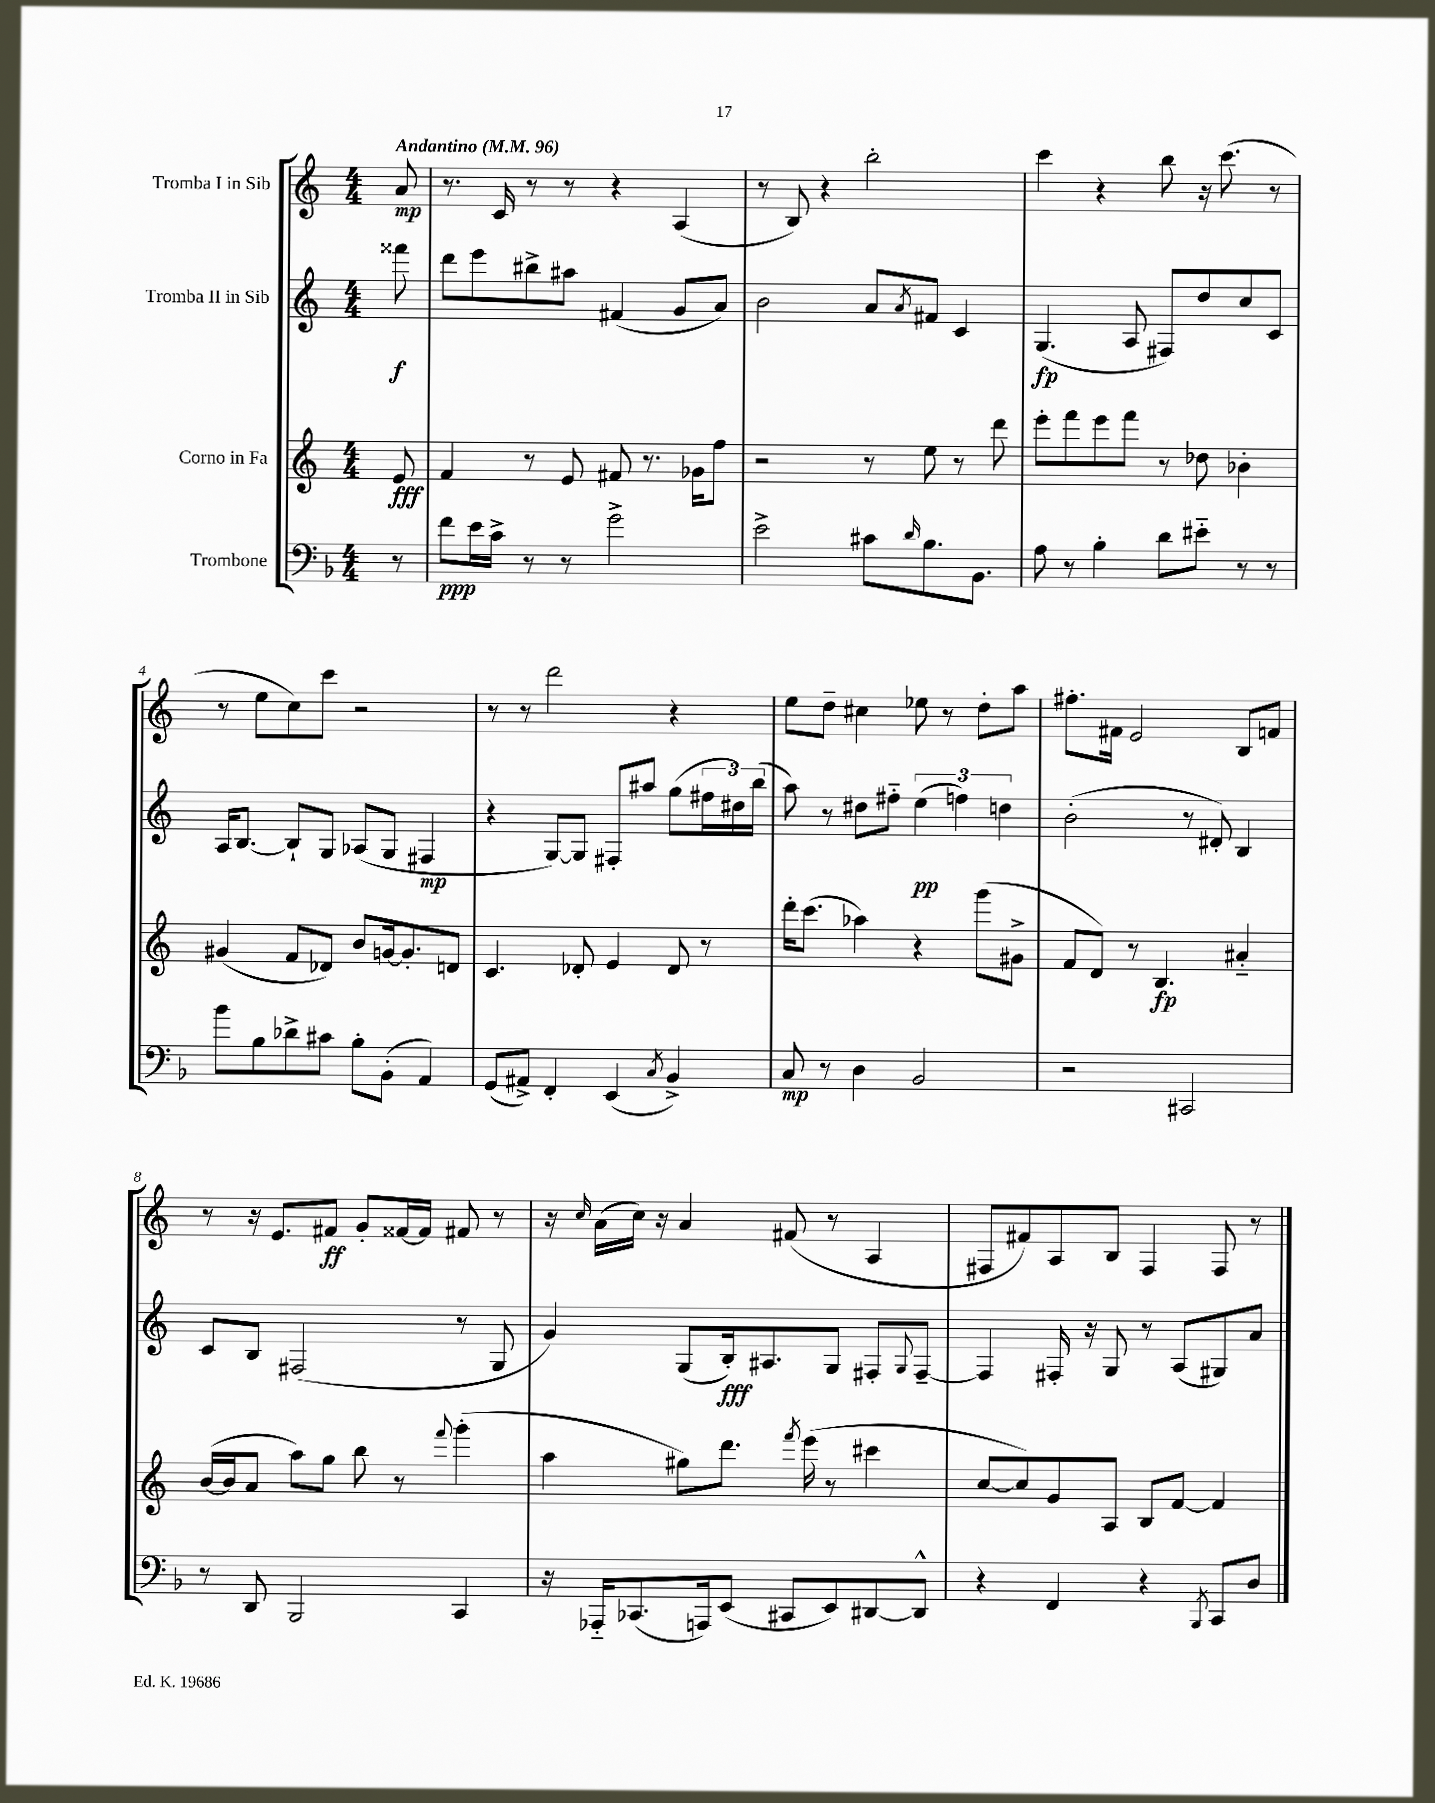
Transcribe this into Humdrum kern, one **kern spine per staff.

**kern	**dynam	**kern	**dynam	**kern	**dynam	**kern	**dynam
*part4	*part4	*part3	*part3	*part2	*part2	*part1	*part1
*staff4	*staff4	*staff3	*staff3	*staff2	*staff2	*staff1	*staff1
*I"Trombone	*	*I"Corno in Fa	*	*I"Tromba II in Sib	*	*I"Tromba I in Sib	*
*clefF4	*	*clefG2	*	*clefG2	*	*clefG2	*
*k[b-]	*	*k[]	*	*k[]	*	*k[]	*
*M4/4	*	*M4/4	*	*M4/4	*	*M4/4	*
*MM96	*	*MM96	*	*MM96	*	*MM96	*
=	=	=	=	=	=	=	=
!	!	!	!	!	!	!LO:TX:a:B:t=Andantino	!
8r	.	8e/	fff	8fff##X\	f	8a/	mp
=1	=1	=1	=1	=1	=1	=1	=1
8f\L	ppp	4f/	.	8ddd\L	.	8.r	.
16e\L	.	.	.	8eee\	.	.	.
16c^\JJ	.	.	.	.	.	16c/	.
8r	.	8r	.	8bb#X^\	.	8r	.
8r	.	8e/	.	8aa#X\J	.	8r	.
2g^\	.	8f#X/	.	(4f#X/	.	4r	.
.	.	8.r	.	.	.	.	.
.	.	.	.	8g/L	.	(4A/	.
.	.	16g-X\KL	.	.	.	.	.
.	.	8ff\J	.	8a/J)	.	.	.
=2	=2	=2	=2	=2	=2	=2	=2
2e^\	.	2r	.	2b\	.	8r	.
.	.	.	.	.	.	8B/)	.
.	.	.	.	.	.	4r	.
8c#X\L	.	8r	.	8a/L	.	2bb'\	.
16qqd/	.	.	.	8qa/	.	.	.
8.B-\	.	8ee\	.	8f#X/J	.	.	.
.	.	8r	.	4c/	.	.	.
8.BB-\J	.	.	.	.	.	.	.
.	.	8ddd\	.	.	.	.	.
=3	=3	=3	=3	=3	=3	=3	=3
8A\	.	8eee'\L	.	(4.G/	fp	4ccc\	.
8r	.	8fff\	.	.	.	.	.
4B-'\	.	8eee\	.	.	.	4r	.
.	.	8fff\J	.	8A/	.	.	.
8d\L	.	8r	.	8F#X/L)	.	8bb\	.
8e#X\J	.	8dd-X\	.	8dd/	.	16r	.
.	.	.	.	.	.	(8.ccc\	.
8r	.	4b-X'\	.	8cc/	.	.	.
8r	.	.	.	8c/J	.	8r	.
!!LO:LB:g=z
=4	=4	=4	=4	=4	=4	=4	=4
8b-\L	.	(4g#X/	.	16A/KL	.	8r	.
.	.	.	.	[8.B/J	.	.	.
8B-\	.	.	.	.	.	8ee\L	.
8d-X^\	.	8f/L	.	8B`/L]	.	8cc\)	.
8c#X\J	.	8d-X/J)	.	8G/J	.	8ccc\J	.
8B-'\L	.	8b/L	.	(8A-X/L	.	2r	.
(8BB-'\J	.	[16gn/k	.	8G/J	.	.	.
.	.	8.g'/]	.	.	.	.	.
4AA/)	.	.	.	4F#X/	mp	.	.
.	.	8dn/J	.	.	.	.	.
=5	=5	=5	=5	=5	=5	=5	=5
(8GG/L	.	4.c/	.	4r	.	8r	.
8AA#X^/J)	.	.	.	.	.	8r	.
4FF'/	.	.	.	[8G/L)	.	2ddd\	.
.	.	8d-X'/	.	8G/J]	.	.	.
(4EE/	.	4e/	.	8F#X'/L	.	.	.
.	.	.	.	8aa#X/J	.	.	.
8qC/	.	.	.	.	.	.	.
4BB-^/)	.	8d-/	.	(8gg\L	.	4r	.
.	.	8r	.	24ff#X\L	.	.	.
.	.	.	.	24dd#X\)	.	.	.
.	.	.	.	(24bb\JJ	.	.	.
=6	=6	=6	=6	=6	=6	=6	=6
8C/	mp	16ddd'\KL	.	8aa\)	.	8ee\L	.
.	.	(8.ccc\J	.	.	.	.	.
8r	.	.	.	8r	.	8dd~\J	.
4D\	.	4aa-X\)	.	8dd#X\L	.	4cc#X\	.
.	.	.	.	8ff#X\J	.	.	.
2BB-/	.	4r	.	(6ee\	pp	8ee-X\	.
.	.	.	.	.	.	8r	.
.	.	.	.	6ffn\)	.	.	.
.	.	(8ggg\L	.	.	.	8dd'\L	.
.	.	.	.	6ddn\	.	.	.
.	.	8g#X^\J	.	.	.	8aa\J	.
=7	=7	=7	=7	=7	=7	=7	=7
2r	.	8f/L	.	(2b'\	.	8.ff#X'\L	.
.	.	8d/J)	.	.	.	.	.
.	.	.	.	.	.	16f#X\Jk	.
.	.	8r	.	.	.	2e/	.
.	.	4.B/	fp	.	.	.	.
2CC#X/	.	.	.	8r	.	.	.
.	.	.	.	8d#X'/)	.	.	.
.	.	4a#X/	.	4B/	.	8B/L	.
.	.	.	.	.	.	8fn/J	.
!!LO:LB:g=z
=8	=8	=8	=8	=8	=8	=8	=8
8r	.	([16b/LL	.	8c/L	.	8r	.
.	.	16b/J]	.	.	.	.	.
8DD/	.	8a/J	.	8B/J	.	16r	.
.	.	.	.	.	.	8.e/L	.
2BBB-/	.	8aa\L)	.	(2F#X/	.	.	.
.	.	8gg\J	.	.	.	8f#X/J	ff
.	.	8bb\	.	.	.	8g'/L	.
.	.	8r	.	.	.	[16f##X/L	.
.	.	.	.	.	.	16f##/JJ]	.
.	.	8qqfff/	.	.	.	.	.
4CC/	.	(4ggg'\	.	8r	.	8f#X/	.
.	.	.	.	8G/	.	8r	.
=9	=9	=9	=9	=9	=9	=9	=9
16r	.	4aa\	.	4g/)	.	16r	.
.	.	.	.	.	.	16qqcc/	.
16AAA-X/KL	.	.	.	.	.	(16a\LL	.
(8.CC-X/	.	.	.	.	.	16cc\JJ)	.
.	.	.	.	.	.	16r	.
.	.	8gg#X\L)	.	(8G/L	.	4a/	.
16AAAn/k)	.	.	.	.	.	.	.
(8EE/J	.	8.ddd\J	.	16B'/k)	fff	.	.
.	.	.	.	8.A#X/	.	.	.
8CC#X/L	.	.	.	.	.	(8f#X/	.
.	.	8qfff/	.	.	.	.	.
.	.	(16eee\	.	.	.	.	.
8EE/)	.	8r	.	8G/J	.	8r	.
[8DD#X/	.	4ccc#X\	.	8F#X'/L	.	4A/	.
.	.	.	.	8qqG/	.	.	.
8DD#^^/J]	.	.	.	[8F#~/J	.	.	.
=10	=10	=10	=10	=10	=10	=10	=10
4r	.	[8cc/L	.	4F#/]	.	8F#X/L	.
.	.	8cc/])	.	.	.	8f#X/)	.
4FF/	.	8g/	.	16F#X'/	.	8A/	.
.	.	.	.	16r	.	.	.
.	.	8A/J	.	8G/	.	8B/J	.
4r	.	8B/L	.	8r	.	4F#/	.
.	.	[8f/J	.	(8A/L	.	.	.
8qBBB-/	.	.	.	.	.	.	.
8CC/L	.	4f/]	.	8G#X/)	.	8F#/	.
8D/J	.	.	.	8a/J	.	8r	.
==	==	==	==	==	==	==	==
*-	*-	*-	*-	*-	*-	*-	*-
